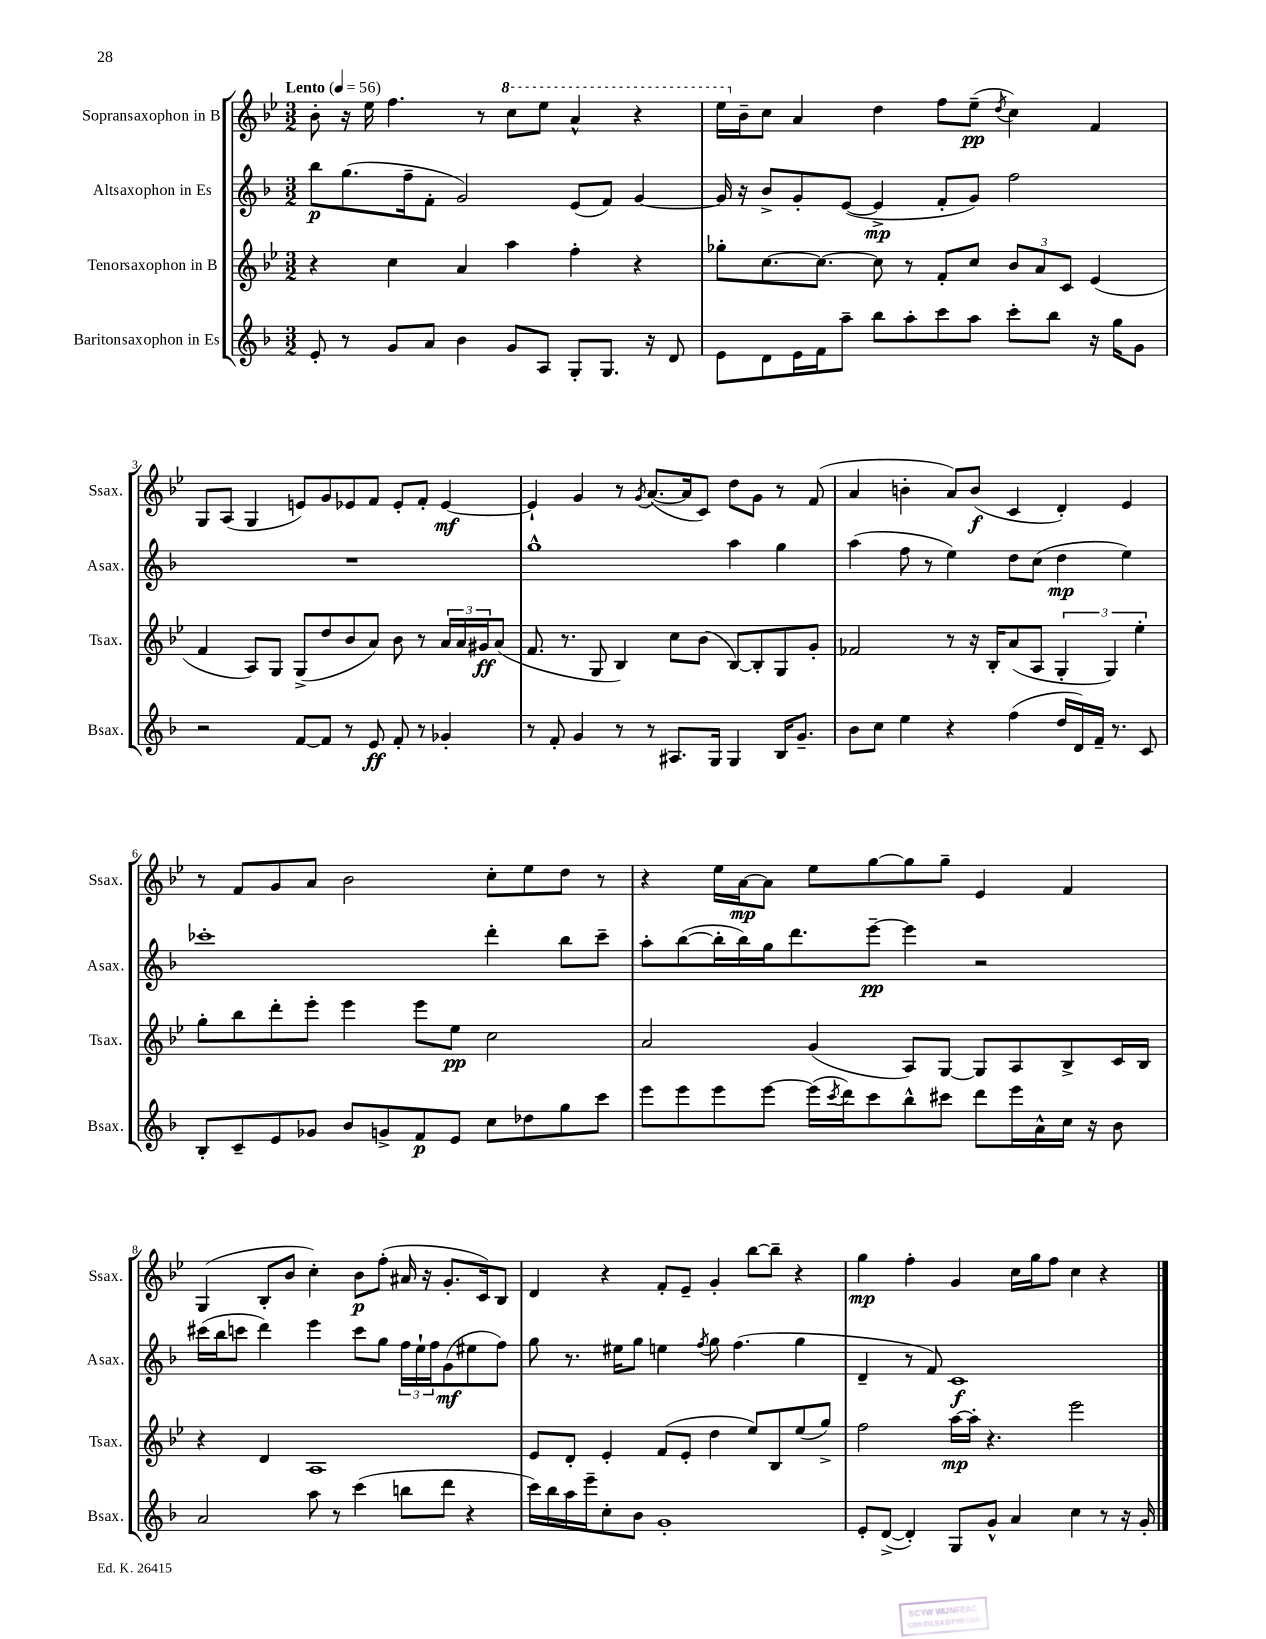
<<
\new StaffGroup <<
\new Staff = "s0" \with { instrumentName = "Sopransaxophon in B" shortInstrumentName = "Ssax." } {
    \clef treble \key bes \major \numericTimeSignature \time 3/2 \tempo "Lento" 4 = 56
    bes'8-. r16 ees''16 f''4. r8 \ottava #1 c'''8 ees'''8 a''4-^ r4 |
    ees'''16 \ottava #0 bes'16-- c''8 a'4 d''4 f''8 ees''8--\pp( \acciaccatura { d''8 } c''4) f'4 |
    g8 a8( g4 e'8) g'8 ees'8 f'8 ees'8-. f'8-. ees'4~\mf |
    ees'4-! g'4 r8 \acciaccatura { g'8 } a'8.~( a'16 c'8) d''8 g'8 r8 f'8( |
    a'4 b'4-. a'8) b'8\f( c'4 d'4-.) ees'4 |
    r8 f'8 g'8 a'8 bes'2 c''8-. ees''8 d''8 r8 |
    r4 ees''16 a'16~\mp a'8 ees''8 g''8~ g''8 g''8-- ees'4 f'4 |
    g4( bes8-. bes'8 c''4-.) bes'8\p f''8-.( ais'16 r16 g'8.-. c'16) bes8 |
    d'4 r4 f'8-. ees'8-- g'4-. bes''8~ bes''8-- r4 |
    g''4\mp f''4-. g'4 c''16 g''16 f''8 c''4 r4 \bar "|." |
}
\new Staff = "s1" \with { instrumentName = "Altsaxophon in Es" shortInstrumentName = "Asax." } {
    \clef treble \key f \major \numericTimeSignature \time 3/2
    bes''8\p g''8.( f''16-- f'8-. g'2) e'8( f'8) g'4~ |
    g'16 r16 bes'8-> g'8-. e'8~( e'4->\mp f'8-. g'8) f''2 |
    R1. |
    g''1-^ a''4 g''4 |
    a''4( f''8 r8 e''4) d''8 c''8( d''4\mp e''4) |
    ces'''1-. d'''4-. bes''8 ces'''8-- |
    a''8-. bes''8~( bes''16-. bes''16) g''16 d'''8. e'''8~--\pp e'''4 r2 |
    cis'''16( bes''16 c'''8 d'''4) e'''4 c'''8 g''8 \tuplet 3/2 { f''16 e''16-! f''16 } g'8\mf( eis''8 f''8) |
    g''8 r8. eis''16 g''8 e''4 \acciaccatura { f''8 } g''8 f''4.( g''4 |
    d'4-- r8 f'8) c'1\f \bar "|." |
}
\new Staff = "s2" \with { instrumentName = "Tenorsaxophon in B" shortInstrumentName = "Tsax." } {
    \clef treble \key bes \major \numericTimeSignature \time 3/2
    r4 c''4 a'4 a''4 f''4-. r4 |
    ges''8-. c''8.~ c''8.~ c''8 r8 f'8-. c''8 \tuplet 3/2 { bes'8 a'8 c'8 } ees'4( |
    f'4 a8) g8 g8->( d''8 bes'8 a'8) bes'8 r8 \tuplet 3/2 { a'16 a'16 gis'16\ff } a'8( |
    f'8. r8. g8 bes4) c''8 bes'8( bes8~) bes8-. g8 g'8-. |
    fes'2 r8 r16 bes16-. a'8( a8 \tuplet 3/2 { g4-. g4) ees''4-. } |
    g''8-. bes''8 d'''8-. ees'''8-. ees'''4 ees'''8 ees''8\pp c''2 |
    a'2 g'4( a8) g8~ g8 a8 bes8-> c'16 bes16 |
    r4 d'4 a1 |
    ees'8 d'8-. ees'4-. f'8( ees'8-. d''4 ees''8) bes8 ees''8( g''8->) |
    f''2 a''16~\mp a''16-. r4. ees'''2 \bar "|." |
}
\new Staff = "s3" \with { instrumentName = "Baritonsaxophon in Es" shortInstrumentName = "Bsax." } {
    \clef treble \key f \major \numericTimeSignature \time 3/2
    e'8-. r8 g'8 a'8 bes'4 g'8 a8 g8-. g8. r16 d'8 |
    e'8 d'8 e'16 f'16 a''8-- bes''8 a''8-. c'''8 a''8 c'''8-. bes''8 r16 g''16 g'8 |
    r2 f'8~ f'8 r8 e'8\ff f'8-. r8 ges'4-. |
    r8 f'8-. g'4 r8 r8 ais8. g16 g4 bes16 g'8.-- |
    bes'8 c''8 e''4 r4 f''4( d''16 d'16) f'16-- r8. c'8 |
    bes8-. c'8-- e'8 ges'8 bes'8 g'8-> f'8\p e'8 c''8 des''8 g''8 c'''8 |
    e'''8 e'''8 e'''8 e'''8~ e'''16( \acciaccatura { c'''8 } d'''16) c'''8 bes''8-^ cis'''8 d'''8 e'''16 a'16-^ c''16 r16 bes'8 |
    a'2 a''8 r8 c'''4( b''8 d'''8 r4 |
    c'''16) bes''16 a''16 e'''16-- c''8-. bes'8 g'1-. |
    e'8-. d'8~->( d'4-.) g8 g'8-^ a'4 c''4 r8 r16 g'16-. \bar "|." |
}
>>
>>
